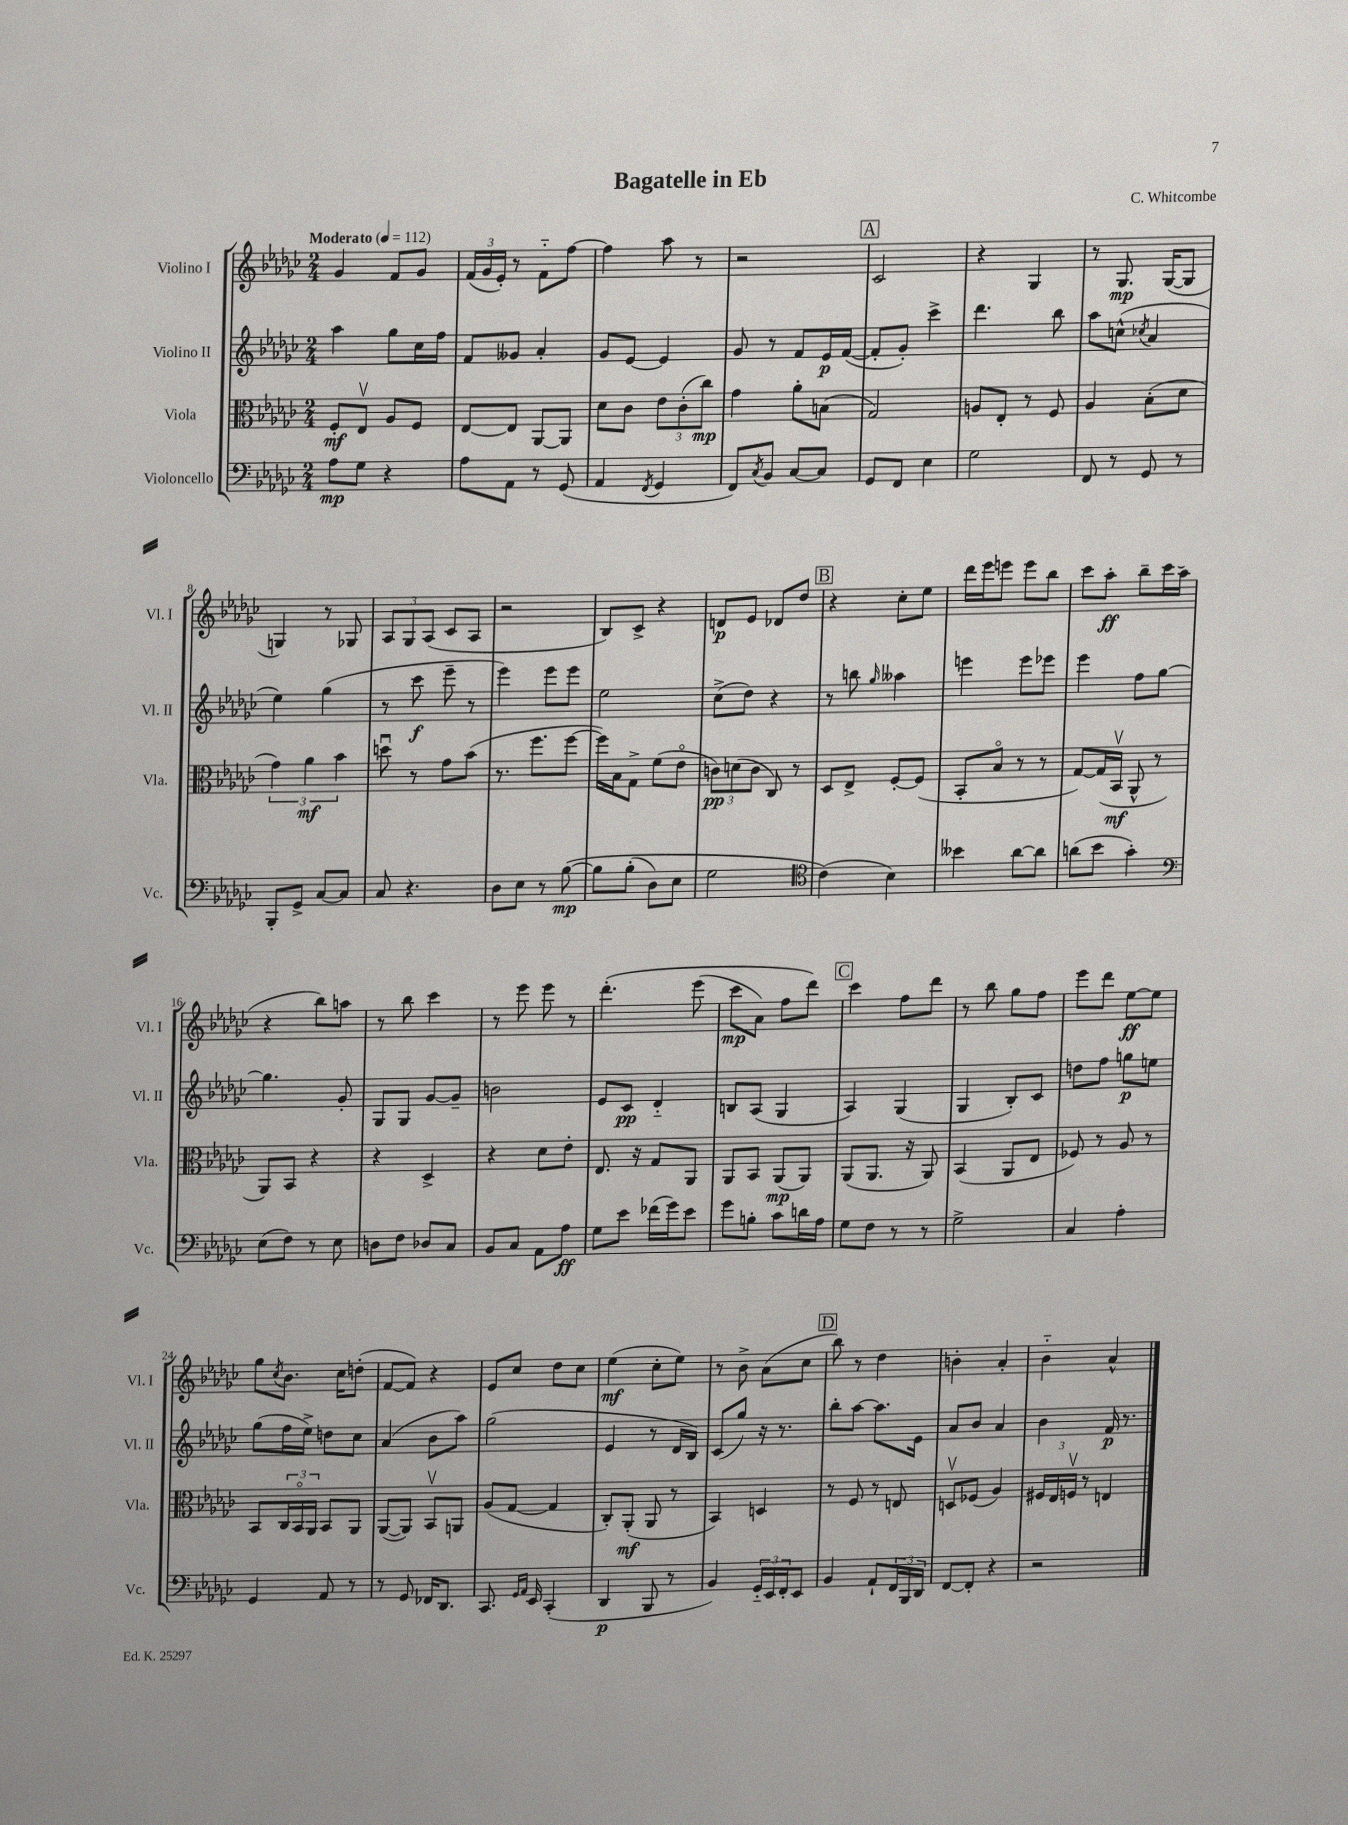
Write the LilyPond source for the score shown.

\header { title = "Bagatelle in Eb" composer = "C. Whitcombe" }
<<
\new StaffGroup <<
\new Staff = "s0" \with { instrumentName = "Violino I" shortInstrumentName = "Vl. I" } {
    \clef treble \key ges \major \numericTimeSignature \time 2/4 \tempo "Moderato" 4 = 112
    ges'4 f'8 ges'8 |
    \tuplet 3/2 { f'16( ges'16 ees'16-.) } r8 f'8-_ f''8~ |
    f''4 aes''8 r8 |
    r2 |
    \mark \markup { \box "A" } ces'2 |
    r4 ges4 |
    r8 ges8.\mp ges16~( ges8 |
    g4) r8 ges8 |
    \tuplet 3/2 { aes8 ges8 aes8( } ces'8 aes8 |
    r2 |
    bes8) ces'8-> r4 |
    d'8\p ees'8 des'8 des''8 |
    \mark \markup { \box "B" } r4 ces''8-. ees''8 |
    des'''16 ees'''16 e'''8 e'''8 bes''8 |
    ces'''8 aes''8-.\ff bes''8-- ces'''16 aes''16( |
    r4 bes''8) a''8 |
    r8 bes''8 ces'''4 |
    r8 ees'''8 ees'''8 r8 |
    des'''4.-.\( ees'''8( |
    ces'''8\mp aes'8) f''8 des'''8\) |
    \mark \markup { \box "C" } ces'''4 f''8 des'''8 |
    r8 bes''8 ges''8 f''8 |
    ees'''8 des'''8 ees''8~\ff ees''8 |
    ges''8 \acciaccatura { ces''8 } bes'8. ces''16 d''8-.( |
    f'8~ f'8) r4 |
    ees'8 ces''8 des''8 ces''8 |
    ees''4\mf( ces''8-. ees''8) |
    r8 bes'8-> aes'8( ces''8 |
    \mark \markup { \box "D" } bes''8) r8 des''4 |
    b'4-. aes'4-. |
    bes'4-_ aes'4-^ \bar "|." |
}
\new Staff = "s1" \with { instrumentName = "Violino II" shortInstrumentName = "Vl. II" } {
    \clef treble \key ges \major \numericTimeSignature \time 2/4
    aes''4 ges''8 ces''16 f''16 |
    f'8 geses'8 aes'4-. |
    ges'8 ees'8~ ees'4 |
    ges'8 r8 f'8 ees'16\p f'16~( |
    \mark \markup { \box "A" } f'8-. ges'8-.) ces'''4-> |
    des'''4. bes''8 |
    aes''8 c''8-^( \acciaccatura { ces''8 } aes'4 |
    ees''4) ges''4( |
    r8 ces'''8\f ees'''8-- r8 |
    ees'''4) ees'''8 ees'''8 |
    ees''2 |
    ces''8->( des''8) r4 |
    \mark \markup { \box "B" } r8 b''8 \grace { ges''16 } aeses''4 |
    e'''4 e'''8 ees'''8 |
    ees'''4 f''8 ges''8~ |
    ges''4. ges'8-. |
    ges8 ges8 ges'8~ ges'8-- |
    b'2 |
    ees'8 ces'8\pp des'4-_ |
    b8 aes8( ges4 |
    \mark \markup { \box "C" } aes4) ges4( |
    ges4 bes8-.) ces'8 |
    d''8 f''8 g''8\p e''8 |
    ges''8( f''16 ees''16->) d''8 ces''8 |
    aes'4( bes'8 aes''8) |
    ges''2( |
    ees'4 r8 des'16 bes16) |
    ces'8( ges''8) r16 r8. |
    \mark \markup { \box "D" } bes''8-. aes''8~ aes''8. ees'16 |
    aes'8 bes'8 aes'4 |
    bes'4 f'16\p r8. \bar "|." |
}
\new Staff = "s2" \with { instrumentName = "Viola" shortInstrumentName = "Vla." } {
    \clef alto \key ges \major \numericTimeSignature \time 2/4
    f8-.\mf ees8\upbow aes8 f8 |
    ees8~ ees8 aes,8~ aes,8 |
    des'8 ces'8 \tuplet 3/2 { ees'8 ces'8-.( ces''8\mp) } |
    ges'4 aes'8-. b8( |
    \mark \markup { \box "A" } ges2) |
    a8 ees8-. r8 f8 |
    aes4 bes8-.( des'8 |
    \tuplet 3/2 { ges'4) aes'4\mf bes'4 } |
    d''8\downbow r8 ges'8 bes'8( |
    r8. f''8. f''8~ |
    f''16) bes16 ges8-> f'8( ees'8\flageolet |
    \tuplet 3/2 { c'8\pp) d'8( c'8 } ces8) r8 |
    \mark \markup { \box "B" } des8 ees8-> f8~-. f8( |
    bes,8-. bes8\flageolet r8 r8 |
    ges8~) ges16( bes,16\upbow\mf aes,8-^ r8 |
    aes,8) bes,8 r4 |
    r4 des4-> |
    r4 des'8 ees'8-. |
    ees8. r16 ges8 aes,8 |
    aes,8 bes,8 aes,8\mp( aes,8) |
    \mark \markup { \box "C" } aes,8( aes,8. r16 aes,8) |
    bes,4( aes,8 ees8 |
    fes8) r8 aes8 r8 |
    bes,8 \tuplet 3/2 { ces16 bes,16\flageolet aes,16 } bes,8 aes,8 |
    aes,8~( aes,8) bes,8\upbow a,8 |
    aes8( ges8~ ges4 |
    ces8-.) aes,8-.\mf( aes,8 r8 |
    bes,4) d4 |
    \mark \markup { \box "D" } r8 f8 r8 e8 |
    d8\upbow fes8( aes4) |
    \tuplet 3/2 { fis16 ees16 f16\upbow } r8 e4 \bar "|." |
}
\new Staff = "s3" \with { instrumentName = "Violoncello" shortInstrumentName = "Vc." } {
    \clef bass \key ges \major \numericTimeSignature \time 2/4
    aes8\mp ges8 r4 |
    aes8 aes,8 r8 ges,8( |
    aes,4 \acciaccatura { f,8 } ges,4 |
    f,8) \acciaccatura { ces8 } bes,8 ces8~ ces8 |
    \mark \markup { \box "A" } ges,8 f,8 ees4 |
    ges2 |
    f,8 r8 ges,8 r8 |
    bes,,8-. ges,8-> ces8~ ces8 |
    ces8 r4. |
    des8 ees8 r8 bes8~\mp\( |
    bes8 bes8-.( des8) ees8 |
    ges2 |
    \mark \markup { \box "B" } \clef tenor ces'4(\) bes4) |
    beses'4 aes'8~ aes'8 |
    a'8( bes'8 ges'4-.) |
    \clef bass ees8( f8) r8 ees8 |
    d8 f8 des8 ces8 |
    bes,8 ces8 aes,8 aes8\ff |
    ges8 ees'8 fes'16( ges'16) ees'8 |
    ges'8 b8-. ces'8 d'16 aes16 |
    \mark \markup { \box "C" } ges8 f8 r8 r8 |
    ges2-> |
    ces4 aes4-. |
    ges,4 aes,8 r8 |
    r8 ges,8 fes,16 des,8. |
    ces,8. \grace { ges,16 aes,16 } ees,16 ces,4-.( |
    des,4\p bes,,8 r8 |
    bes,4) \tuplet 3/2 { ges,16-_ ees,16 f,16-. } ees,8 |
    \mark \markup { \box "D" } bes,4 aes,8-! \tuplet 3/2 { f,16 bes,,16 des,16 } |
    f,8~ f,8-. r4 |
    r2 \bar "|." |
}
>>
>>
